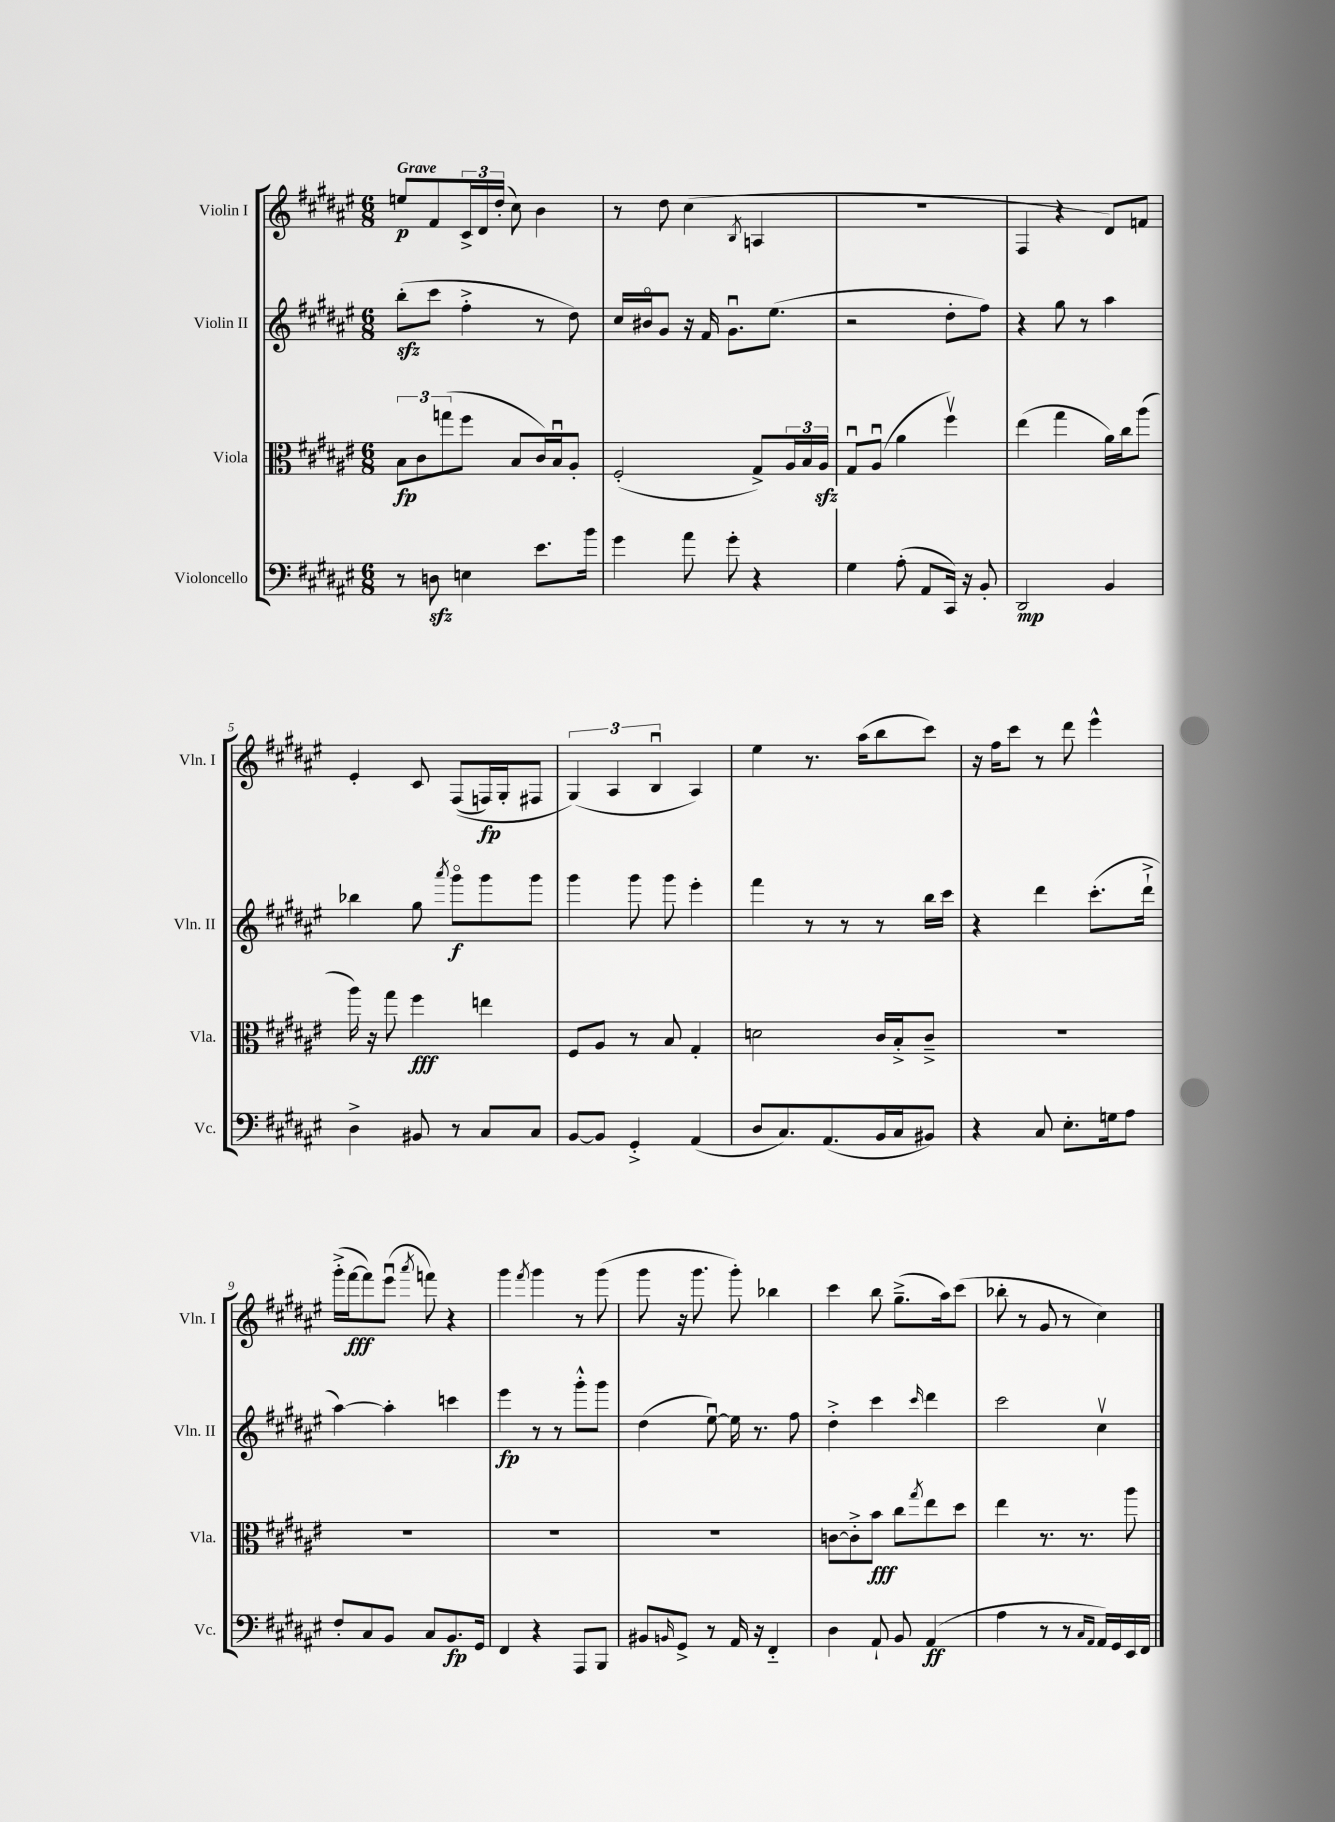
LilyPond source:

<<
\new StaffGroup <<
\new Staff = "s0" \with { instrumentName = "Violin I" shortInstrumentName = "Vln. I" } {
    \clef treble \key fis \major \numericTimeSignature \time 6/8 \tempo "Grave"
    e''8\p fis'8 \tuplet 3/2 { cis'16-> dis'16 dis''16-.( } cis''8) b'4 |
    r8 dis''8 cis''4( \acciaccatura { b8 } a4 |
    R2. |
    fis4 r4 dis'8) f'8 |
    eis'4-. cis'8 fis8(\( f16\fp) gis16-. fis8 |
    \tuplet 3/2 { gis4(\) ais4 b4\downbow } ais4) |
    eis''4 r8. ais''16( b''8 cis'''8) |
    r16 fis''16 cis'''8 r8 dis'''8 eis'''4-^ |
    gis'''16-.->( fis'''16~\fff fis'''8) eis'''8\downbow( \acciaccatura { ais'''8 } f'''8) r4 |
    gis'''4 \acciaccatura { fis'''8 } gis'''4 r8 gis'''8( |
    gis'''8 r16 gis'''8. gis'''8-.) bes''4 |
    cis'''4 b''8 gis''8.--->( ais''16) cis'''8( |
    bes''8-. r8 gis'8 r8 cis''4) \bar "|." |
}
\new Staff = "s1" \with { instrumentName = "Violin II" shortInstrumentName = "Vln. II" } {
    \clef treble \key fis \major \numericTimeSignature \time 6/8
    b''8-.\sfz( cis'''8 fis''4-.-> r8 dis''8) |
    cis''16 bis'16\flageolet gis'8 r16 fis'16 gis'8.\downbow eis''8.( |
    r2 dis''8-. fis''8) |
    r4 gis''8 r8 ais''4 |
    bes''4 gis''8 \acciaccatura { ais'''8 } gis'''8\flageolet\f gis'''8 gis'''8 |
    gis'''4 gis'''8 gis'''8 eis'''4-. |
    fis'''4 r8 r8 r8 b''16 cis'''16 |
    r4 dis'''4 cis'''8.-.( dis'''16-!-> |
    ais''4~) ais''4-. c'''4 |
    eis'''4\fp r8 r8 gis'''8-.-^ gis'''8 |
    dis''4( eis''8~\downbow) eis''16 r8. fis''8 |
    dis''4-.-> cis'''4 \grace { cis'''16 } dis'''4 |
    cis'''2 cis''4\upbow \bar "|." |
}
\new Staff = "s2" \with { instrumentName = "Viola" shortInstrumentName = "Vla." } {
    \clef alto \key fis \major \numericTimeSignature \time 6/8
    \tuplet 3/2 { b8\fp cis'8 g''8( } fis''8 b8 cis'16) b16\downbow ais8-. |
    fis2-.( gis8->) \tuplet 3/2 { ais16 b16 ais16\sfz } |
    gis8\downbow ais8\downbow( ais'4 fis''4\upbow) |
    eis''4( gis''4 ais'16) cis''16 ais''8( |
    ais''16) r16 gis''8 fis''4\fff e''4 |
    fis8 ais8 r8 b8 gis4-. |
    d'2 cis'16 b16-.-> cis'8---> |
    R2. |
    R2. |
    R2. |
    R2. |
    c'8~ c'8-.-> b'8\fff cis''8 \acciaccatura { gis''8 } eis''8 dis''8 |
    eis''4 r8. r8. ais''8 \bar "|." |
}
\new Staff = "s3" \with { instrumentName = "Violoncello" shortInstrumentName = "Vc." } {
    \clef bass \key fis \major \numericTimeSignature \time 6/8
    r8 d8\sfz e4 eis'8. b'16 |
    gis'4 ais'8 gis'8-. r4 |
    gis4 ais8-.( ais,8 cis,16) r16 b,8-. |
    dis,2\mp b,4 |
    dis4-> bis,8 r8 cis8 cis8 |
    b,8~ b,8 gis,4-.-> ais,4( |
    dis8 cis8.) ais,8.( b,16 cis16 bis,8) |
    r4 cis8 eis8.-. g16 ais8 |
    fis8-. cis8 b,8 cis8 b,8.\fp gis,16 |
    fis,4 r4 ais,,8 b,,8 |
    bis,8 \grace { b,16 } gis,8-> r8 ais,16 r16 fis,4-_ |
    dis4 ais,8-! b,8 ais,4\ff( |
    ais4 r8 r8 \grace { cis16 ais,16 } ais,16) gis,16 eis,16 fis,16 \bar "|." |
}
>>
>>
